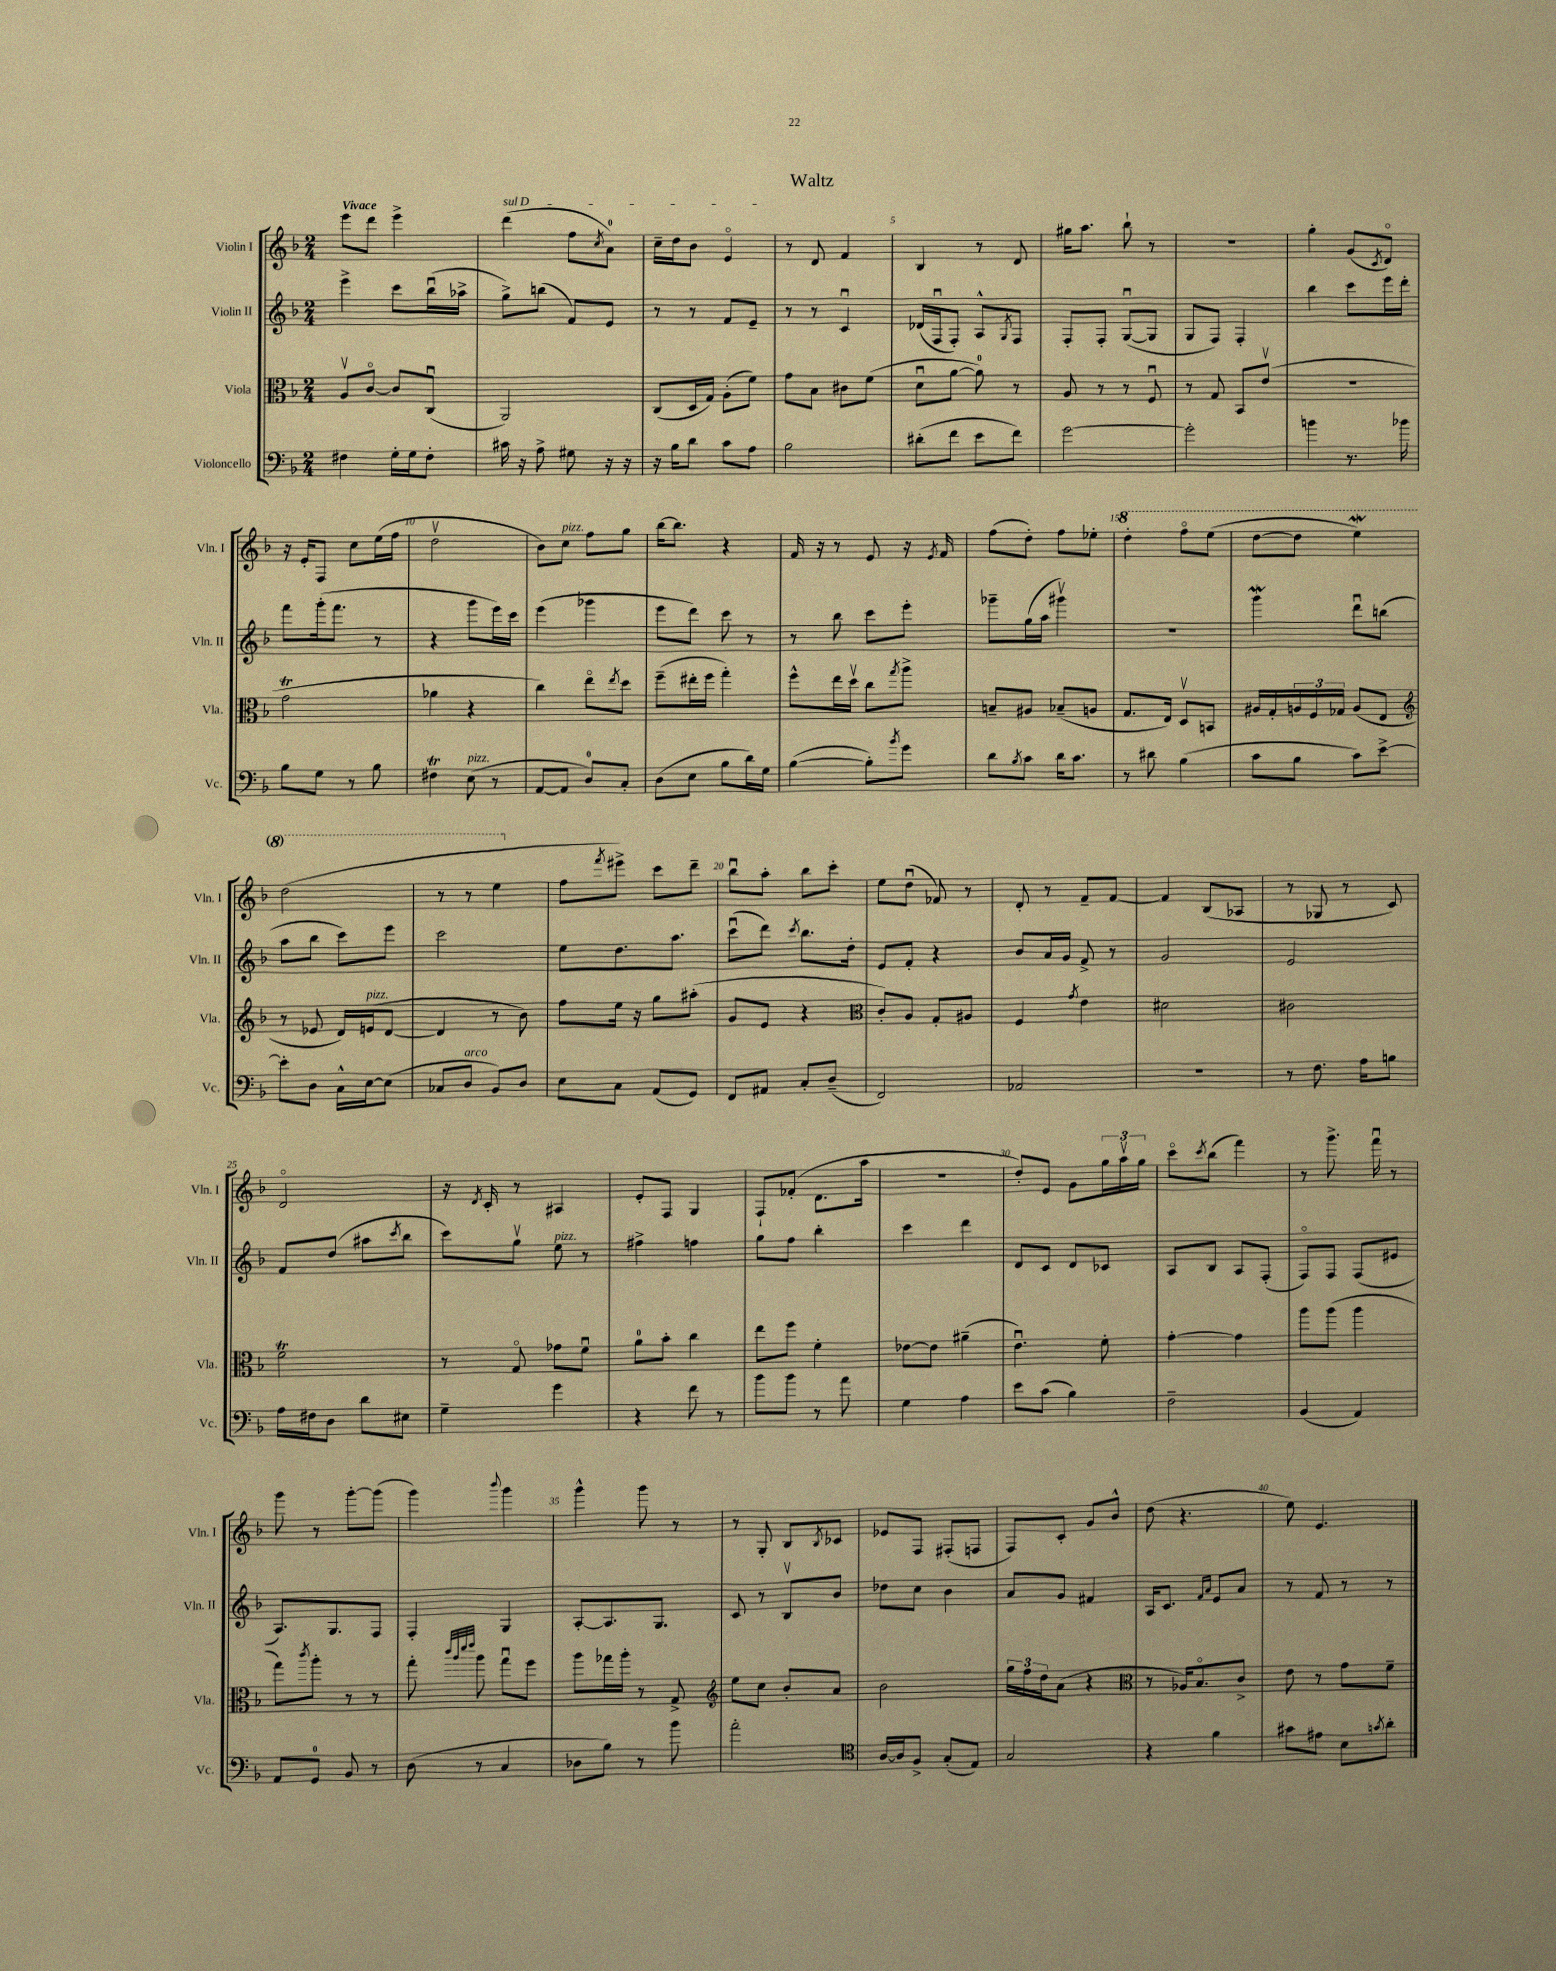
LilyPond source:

\header { title = "Waltz" }
<<
\new StaffGroup <<
\new Staff = "s0" \with { instrumentName = "Violin I" shortInstrumentName = "Vln. I" } {
    \clef treble \key f \major \numericTimeSignature \time 2/4 \tempo "Vivace"
    e'''8 d'''8 e'''4-> |
    \once \override TextSpanner.bound-details.left.text = \markup { \italic "sul D" } d'''4\startTextSpan( f''8 \acciaccatura { c''8 } a'8-0) |
    c''16-- d''16 bes'8 e'4\flageolet\stopTextSpan |
    r8 d'8 f'4 |
    bes4 r8 d'8 |
    gis''16 a''8. bes''8-! r8 |
    R2 |
    g''4-. g'8( \acciaccatura { c'8 } d'8\flageolet) |
    r16 e'16-. f8 c''8 e''16( f''16 |
    d''2\upbow |
    bes'8) c''8^\markup { \italic "pizz." } f''8 g''8 |
    bes''16~ bes''8. r4 |
    f'16 r16 r8 e'8 r16 \acciaccatura { e'8 } f'16 |
    f''8( d''8-.) f''8 ees''8-. |
    \ottava #1 d'''4-. f'''8\flageolet e'''8( |
    d'''8~ d'''8 e'''4\mordent) |
    d'''2( |
    r8 r8 e'''4 \ottava #0 |
    f''8 \acciaccatura { f'''8 } eis'''8->) c'''8 d'''8-- |
    bes''8\downbow a''8-. bes''8 c'''8-. |
    e''8 d''8\downbow( fes'8) r8 |
    d'8-. r8 f'8-- f'8~ |
    f'4 bes8( aes8 |
    r8 ges8 r8 c'8) |
    d'2\flageolet |
    r16 \acciaccatura { d'8 } c'16-. r8 ais4 |
    e'8-. f8 g4 |
    f8-! fes'8-.( d'8. a''16 |
    r2 |
    d''8-.) e'8 g'8 \tuplet 3/2 { g''16 a''16\upbow g''16 } |
    c'''8\flageolet \acciaccatura { c'''8 } bes''8( f'''4) |
    r8 g'''8.-> f'''16\downbow r8 |
    g'''8 r8 g'''8~-. g'''8( |
    g'''4) \appoggiatura { bes'''8 } g'''4 |
    g'''4-^ g'''8 r8 |
    r8 g8-. bes8 \acciaccatura { bes8 } ces'8 |
    ees'8 f8 fis8-.( f8 |
    f8) c'8-. g'8 bes'8-^ |
    d''8( r4. |
    e''8) e'4. \bar "|." |
}
\new Staff = "s1" \with { instrumentName = "Violin II" shortInstrumentName = "Vln. II" } {
    \clef treble \key f \major \numericTimeSignature \time 2/4
    e'''4-> c'''8 bes''16\downbow( aes''16-> |
    g''8->) b''8( f'8) e'8 |
    r8 r8 f'8 e'8-- |
    r8 r8 c'4\downbow |
    des'16( f16\downbow f8-.) a8-^ \acciaccatura { g8 } f8 |
    f8-. f8-. g8~\downbow( g8 |
    g8 f8) f4-. |
    bes''4 c'''8 e'''16 d'''16-. |
    f'''8 g'''16-.( f'''8. r8 |
    r4 g'''8 e'''16) c'''16 |
    e'''4( ges'''4 |
    e'''8 d'''8) c'''8 r8 |
    r8 bes''8 c'''8 e'''8-. |
    ges'''8-- g''16( a''16 gis'''4\upbow) |
    R2 |
    g'''4\mordent d'''8\downbow b''8( |
    a''8 bes''8 c'''8) e'''8 |
    c'''2 |
    e''8 d''8. a''8. |
    c'''8\downbow( d'''8) \acciaccatura { c'''8 } bes''8. d''16-. |
    e'8 f'8-. r4 |
    bes'8 a'16 g'16 f'8-> r8 |
    g'2 |
    e'2 |
    f'8 d''8( ais''8 \acciaccatura { c'''8 } bes''8 |
    c'''8) g''8\upbow e''8^\markup { \italic "pizz." } r8 |
    fis''4-> f''4 |
    g''8 f''8 bes''4-. |
    c'''4 d'''4 |
    d'8 c'8 d'8 ces'8 |
    a8 bes8 a8 f8-.( |
    f8\flageolet) f8 f8( eis'8 |
    a8.) g8. f8 |
    f4-. g4 |
    a8~-. a8. g8. |
    c'8 r8 bes8\upbow bes'8 |
    des''8 c''8 bes'4 |
    a'8 g'8 fis'4 |
    a16 c'8. \grace { f'16 a'16 } e'8 a'8 |
    r8 f'8 r8 r8 \bar "|." |
}
\new Staff = "s2" \with { instrumentName = "Viola" shortInstrumentName = "Vla." } {
    \clef alto \key f \major \numericTimeSignature \time 2/4
    a8\upbow c'8~\flageolet c'8 c8\downbow( |
    a,2) |
    c8( d16 g16) a8-.( f'8) |
    g'8 bes8 cis'8 f'8( |
    d'8\downbow a'8~ a'8-0) r8 |
    a8 r8 r8 f8\downbow |
    r8 g8 bes,8 e'8\upbow( |
    R2 |
    g'2\trill |
    aes'4 r4 |
    c''4) e''8\flageolet \acciaccatura { e''8 } d''8 |
    f''8--( eis''16-. f''16 g''4-.) |
    f''8-^ e''16 d''16\upbow c''8 \acciaccatura { g''8 } a''8-> |
    b8-- ais8 bes8--( a8 |
    g8. e16) d8\upbow b,8 |
    ais16 g16-. \tuplet 3/2 { a16 f16 ges16 } a8( e8 |
    \clef treble r8 ees'8 d'16) e'16^\markup { \italic "pizz." }( d'8~ |
    d'4 r8 bes'8) |
    f''8 e''16 r16 g''8 ais''8-.( |
    g'8 e'8 r4 |
    \clef alto c'8-.) a8 g8-. ais8 |
    f4 \acciaccatura { g'8 } e'4 |
    dis'2 |
    cis'2 |
    f'2\trill |
    r8 g8\flageolet ges'8 f'8\downbow |
    a'8-0 bes'8-. c''4 |
    e''8 f''8 f'4-. |
    ees'8~ ees'8 ais'4--( |
    e'4.\downbow) f'8-. |
    g'4~-. g'4 |
    a''8 a''8( a''4 |
    g''8) \acciaccatura { c'''8 } a''8-. r8 r8 |
    g''8-. \grace { c'''32 a''32 d'''32 e'''32 } a''8 g''8\downbow f''8 |
    a''8 ges''16 a''16-. r8 g8-> |
    \clef treble e''8 c''8 bes'8-. a'8 |
    bes'2 |
    \tuplet 3/2 { g''16 f''16 d''16 } a'8( r4 |
    \clef alto r8 aes16) bes8.\flageolet c'8-> |
    e'8 r8 g'8 f'8-- \bar "|." |
}
\new Staff = "s3" \with { instrumentName = "Violoncello" shortInstrumentName = "Vc." } {
    \clef bass \key f \major \numericTimeSignature \time 2/4
    fis4 g16-. g16 fis8-. |
    cis'16 r16 a8-> gis8 r16 r16 |
    r16 bes16 d'8 c'8 a8 |
    bes2 |
    dis'8-.( f'8 e'8 f'8) |
    g'2~ |
    g'2-. |
    b'4 r8. bes'16 |
    bes8 g8 r8 bes8 |
    fis4\trill e8^\markup { \italic "pizz." }( r8 |
    a,8~ a,8 d8-0) c8-. |
    d8( e8 bes8 d'16) g16 |
    bes4~( bes8-.) \acciaccatura { bes'8 } g'8 |
    d'8 \acciaccatura { bes8 } c'8 d'16 c'8. |
    r8 dis'8 bes4( |
    c'8 bes8 c'8) e'8~-> |
    e'8-. d8 c16-^ e16~ e8( |
    ces8 d8^\markup { \italic "arco" } bes,8) d8 |
    e8 c8 a,8( g,8) |
    f,8 ais,8 c8-. d8--( |
    f,2) |
    aes,2 |
    r2 |
    r8 f8. a16 b8 |
    a16 fis16 d8 d'8 eis8 |
    g4-- g'4 |
    r4 f'8 r8 |
    bes'8 bes'8 r8 a'8 |
    g4 a4 |
    e'8 c'8( bes4) |
    f2-- |
    bes,4( a,4) |
    a,8 g,8-0 bes,8 r8 |
    d8( r8 c4 |
    des8 bes8) r8 bes'8 |
    a'2-. |
    \clef tenor a16~ a16 f8-> g8-.( e8) |
    g2 |
    r4 f'4 |
    gis'8 eis'8 bes8 \acciaccatura { g'8 } a'8-. \bar "|." |
}
>>
>>
\layout { \context { \Score \override BarNumber.break-visibility = ##(#f #t #t) barNumberVisibility = #(every-nth-bar-number-visible 5) } }
